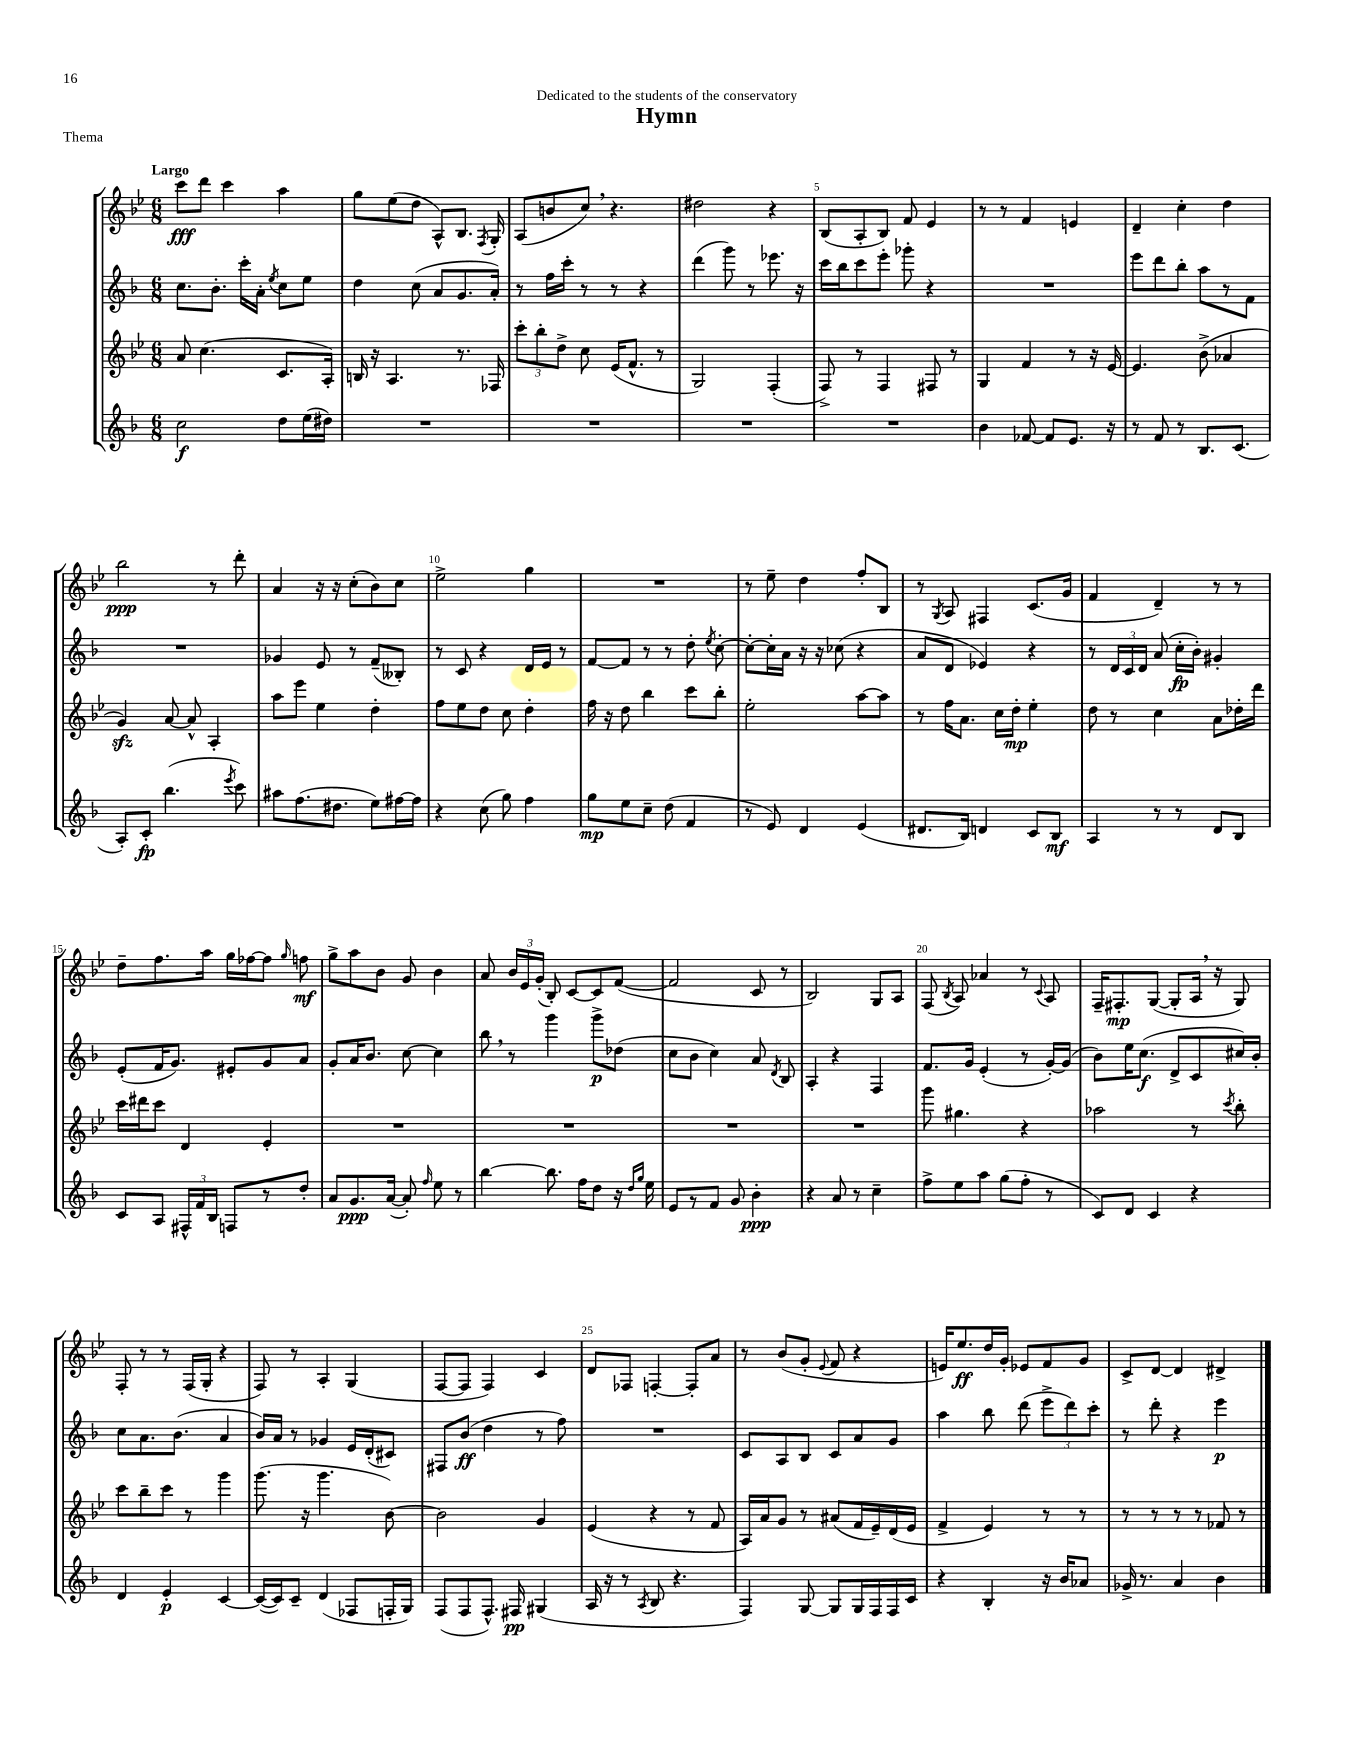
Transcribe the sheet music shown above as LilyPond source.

\header { title = "Hymn" dedication = "Dedicated to the students of the conservatory" piece = "Thema" }
<<
\new StaffGroup <<
\new Staff = "s0" {
    \clef treble \key bes \major \numericTimeSignature \time 6/8 \tempo "Largo"
    \autoBeamOff c'''8[\fff d'''8] c'''4 a''4 |
    g''8[ ees''8( d''8] a8[-^) bes8.] \acciaccatura { f8 } g16-. |
    a8[( b'8 c''8]) \breathe r4. |
    dis''2 r4 |
    bes8[( a8-. bes8]) f'8 ees'4 |
    r8 r8 f'4 e'4 |
    d'4-- c''4-. d''4 |
    bes''2\ppp r8 d'''8-. |
    a'4 r16 r16 c''8[-.( bes'8) c''8] |
    ees''2-> g''4 |
    R2. |
    r8 ees''8-- d''4 f''8[-. bes8] |
    r8 \acciaccatura { g8 } a8 fis4 c'8.[( g'16] |
    f'4 d'4--) r8 r8 |
    d''8[-- f''8. a''16] g''16[ fes''16~ fes''8] \grace { g''16 } f''8\mf |
    g''8[-> a''8 bes'8] g'8 bes'4 |
    a'8 \tuplet 3/2 { bes'16[ ees'16 g'16]-.( } bes8-.) c'8[~ c'8 f'8]~( |
    f'2 c'8 r8 |
    bes2) g8[ a8] |
    f8( \acciaccatura { bes8 } a8) aes'4 r8 \appoggiatura { c'8 } a8 |
    f16[-- fis8.-.\mp g8]~( g8[-. a16] \breathe r16 g8) |
    f8-. r8 r8 f16[( g16]-. r4 |
    f8) r8 a4-. g4( |
    f8[~ f8] f4) c'4 |
    d'8[ fes8] f4~-. f8[-. a'8] |
    r8 bes'8[( g'8]-. \appoggiatura { ees'8 } f'8 r4 |
    e'16[) ees''8.\ff d''16 g'16]-. ees'8[ f'8 g'8] |
    c'8[-> d'8]~ d'4 dis'4-> \bar "|." |
}
\new Staff = "s1" {
    \clef treble \key f \major \numericTimeSignature \time 6/8
    \autoBeamOff c''8.[ bes'8.]-. c'''16[-. a'16]-. \acciaccatura { e''8 } c''8[ e''8] |
    d''4 c''8( a'8[ g'8. a'16]-.) |
    r8 f''16[ c'''16]-. r8 r8 r4 |
    d'''4( g'''8) r8 ees'''8. r16 |
    c'''16[ bes''16 c'''8 e'''8]-. ges'''8-. r4 |
    R2. |
    e'''8[ d'''8 bes''8]-. a''8[ r8 f'8] |
    R2. |
    ges'4 e'8 r8 f'8[--( beses8]-.) |
    r8 c'8 r4 d'16[ e'16] r8 |
    f'8[~ f'8] r8 r8 d''8-. \acciaccatura { e''8 } c''8~-. |
    c''8[~-. c''16-. a'16] r16 r16 ces''8( r4 |
    a'8[ d'8] ees'4) r4 |
    r8 \tuplet 3/2 { d'16[ c'16 d'16] } a'8( c''16[-.\fp bes'16]-.) gis'4-. |
    e'8[-.( f'16 g'8.]) eis'8[-. g'8 a'8] |
    g'8[-. a'16 bes'8.] c''8~ c''4 |
    bes''8 \breathe r8 g'''4 g'''8[->\p des''8]( |
    c''8[ bes'8] c''4) a'8 \acciaccatura { d'8 } bes8 |
    a4-. r4 f4 |
    f'8.[ g'16] e'4-.( r8 g'16[~-.) g'16]( |
    bes'8[) e''16 c''8.]\f( d'8[-> c'8 cis''16) bes'16]-. |
    c''8[ a'8. bes'8.]( a'4 |
    bes'16[) a'16] r8 ges'4 e'16[ d'16-.( cis'8]) |
    fis8[ bes'8]\ff( d''4 r8 f''8) |
    R2. |
    c'8[ a8 bes8] c'8[ a'8 g'8] |
    a''4 bes''8 d'''8( \tuplet 3/2 { e'''8[-> d'''8) c'''8]-. } |
    r8 d'''8-. r4 e'''4\p \bar "|." |
}
\new Staff = "s2" {
    \clef treble \key bes \major \numericTimeSignature \time 6/8
    \autoBeamOff a'8 c''4.( c'8.[ a16]-.) |
    b16 r16 a4. r8. fes16 |
    \tuplet 3/2 { c'''8[-. bes''8-. d''8]-> } c''8 ees'16[( f'8.]-^ r8 |
    g2) f4-.( |
    f8->) r8 f4 fis8 r8 |
    g4 f'4 r8 r16 ees'16~ |
    ees'4. bes'8->( aes'4 |
    g'4\sfz) a'8~ a'8-^ a4-. |
    a''8[ ees'''8] ees''4 d''4-. |
    f''8[ ees''8 d''8] c''8 d''4-. |
    f''16 r16 d''8 bes''4 c'''8[ bes''8]-. |
    ees''2-. a''8[~ a''8] |
    r8 f''16[ a'8.] c''16[ d''16]-.\mp ees''4-. |
    d''8 r8 c''4 a'8[ des''16-. d'''16] |
    c'''16[ dis'''16 c'''8] d'4 ees'4-. |
    R2. |
    R2. |
    R2. |
    R2. |
    g'''8 gis''4. r4 |
    aes''2 r8 \acciaccatura { c'''8 } bes''8-. |
    c'''8[ bes''8-- c'''8] r8 g'''4 |
    g'''8.( r16 g'''4. bes'8~) |
    bes'2 g'4 |
    ees'4( r4 r8 f'8 |
    a16[) a'16 g'8] r8 ais'8[( f'16 ees'16--) d'16( ees'16] |
    f'4-> ees'4) r8 r8 |
    r8 r8 r8 r8 fes'8 r8 \bar "|." |
}
\new Staff = "s3" {
    \clef treble \key f \major \numericTimeSignature \time 6/8
    \autoBeamOff c''2\f d''8[ e''16( dis''16]) |
    R2. |
    R2. |
    R2. |
    R2. |
    bes'4 fes'8~ fes'8[ e'8.] r16 |
    r8 f'8 r8 bes8.[ c'8.]( |
    a8[-.) c'8]-.\fp bes''4.( \acciaccatura { e'''8 } c'''8) |
    ais''8[ f''8.( dis''8.] e''8[) fis''16~ fis''16] |
    r4 c''8( g''8) f''4 |
    g''8[\mp e''8 c''8]-- d''8( f'4 |
    r8 e'8) d'4 e'4( |
    dis'8.[ bes16]) d'4 c'8[ bes8]\mf |
    a4 r8 r8 d'8[ bes8] |
    c'8[ a8] \tuplet 3/2 { fis16[-^ f'16 bes16] } f8[ r8 d''8]-. |
    a'8[ g'8.\ppp a'16]~( a'8-.) \grace { f''16 } e''8 r8 |
    bes''4~ bes''8. f''16[ d''8] r16 \grace { d''16[ g''16] } e''16 |
    e'8[ r8 f'8] g'8 bes'4-.\ppp |
    r4 a'8 r8 c''4-- |
    f''8[-> e''8 a''8] g''8[( f''8]-. r8 |
    c'8[) d'8] c'4 r4 |
    d'4 e'4-.\p c'4~ |
    c'16[~( c'16) c'8]-- d'4( fes8[ f16-. g16]) |
    f8[( f8 f8.]-^) fis16\pp gis4( |
    a16 r16 r8 \acciaccatura { a8 } bes8 r4. |
    f4) g8~ g8[ g16 f16 f16 c'16] |
    r4 bes4-. r16 bes'16[ aes'8] |
    ges'16-> r8. a'4 bes'4 \bar "|." |
}
>>
>>
\layout { \context { \Score \override BarNumber.break-visibility = ##(#f #t #t) barNumberVisibility = #(every-nth-bar-number-visible 5) } }
